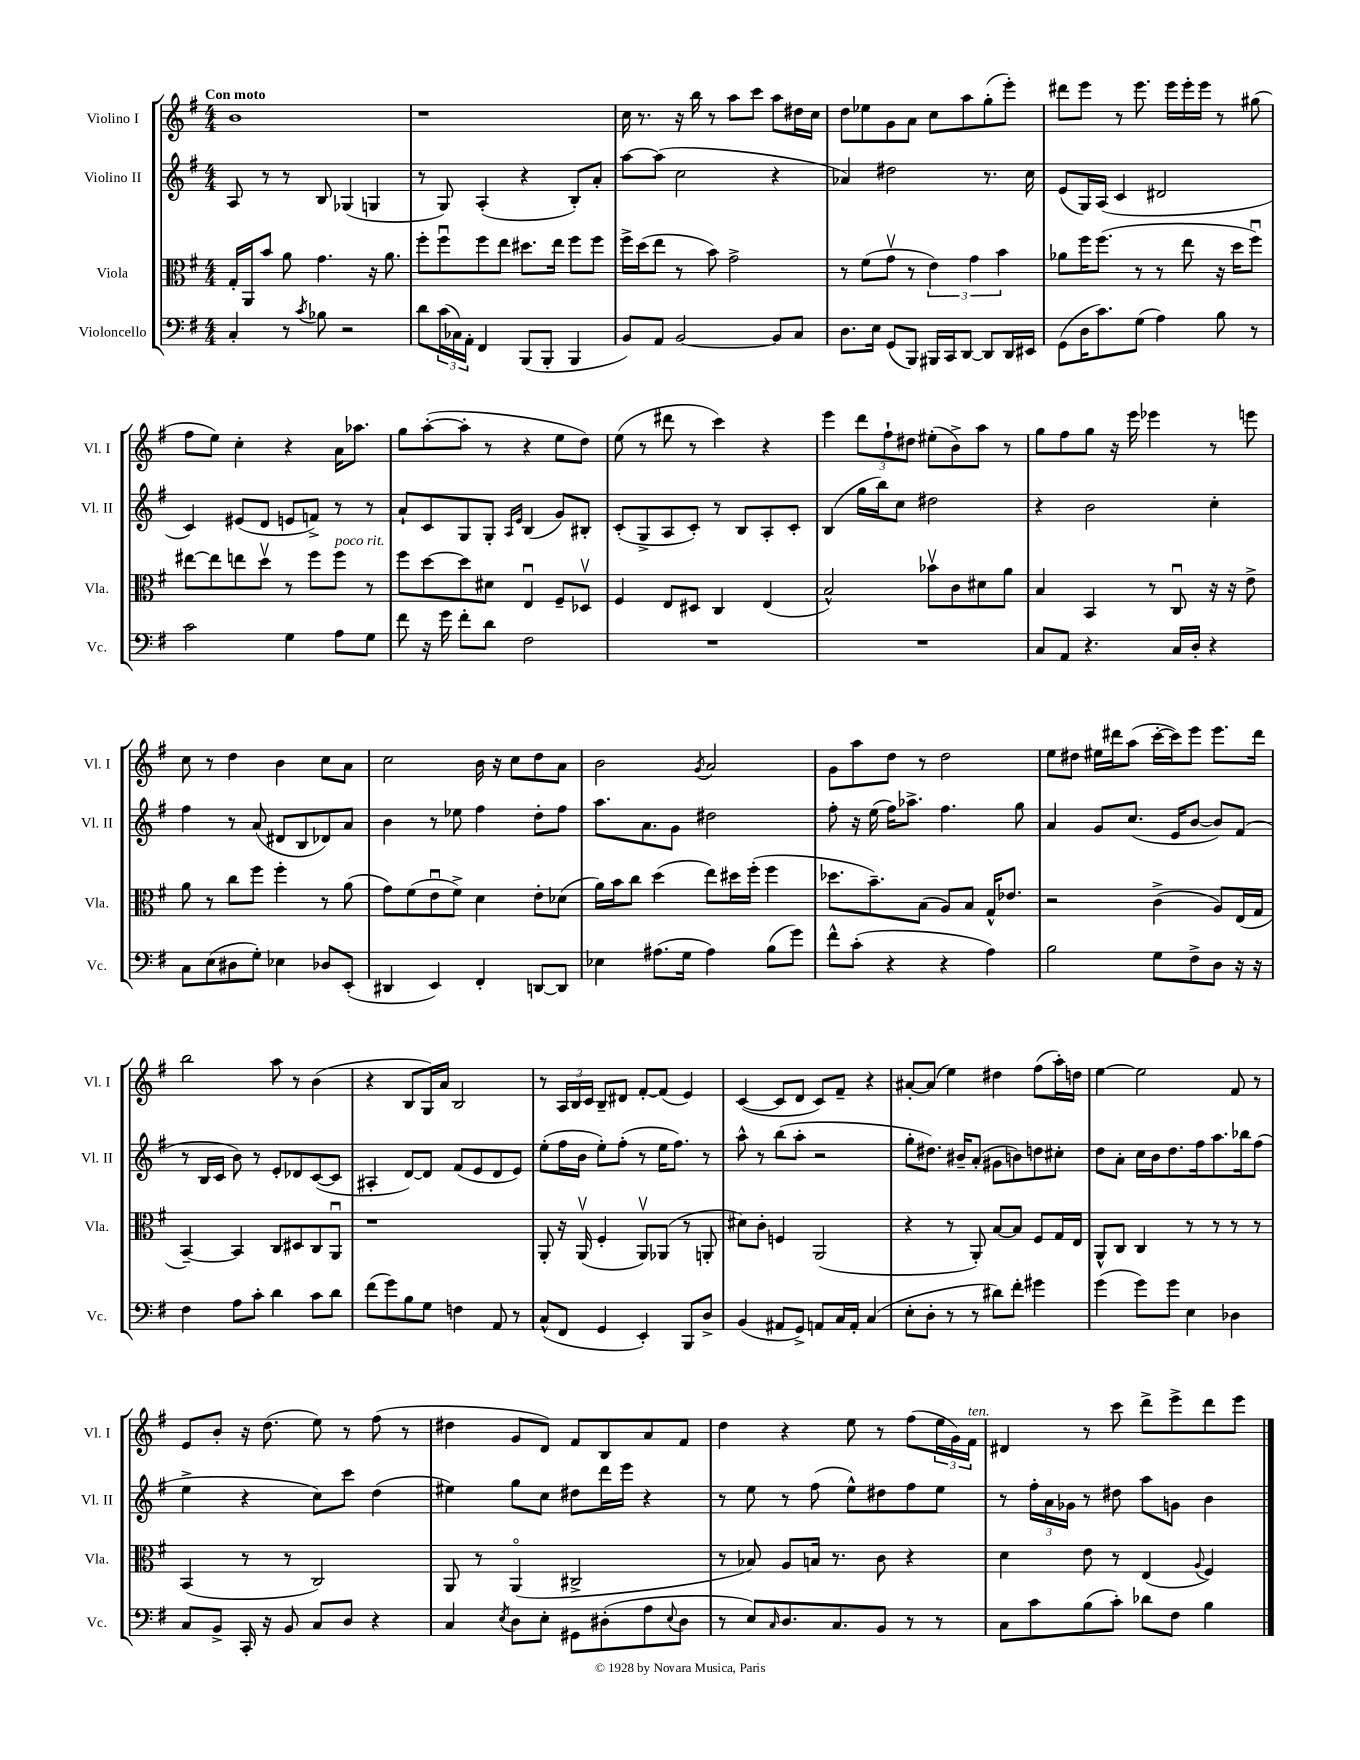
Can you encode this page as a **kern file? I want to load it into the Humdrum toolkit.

**kern	**kern	**kern	**kern
*part4	*part3	*part2	*part1
*staff4	*staff3	*staff2	*staff1
*I"Violoncello	*I"Viola	*I"Violino II	*I"Violino I
*I'Vc.	*I'Vla.	*I'Vl. II	*I'Vl. I
*clefF4	*clefC3	*clefG2	*clefG2
*k[f#]	*k[f#]	*k[f#]	*k[f#]
*M4/4	*M4/4	*M4/4	*M4/4
=1	=1	=1	=1
!	!	!	!LO:TX:a:B:t=Con moto
4C'/	16G'/LL	8A/	1b
.	16AA/J	.	.
.	8b/J	8r	.
8r	8a\	8r	.
8qc/	.	.	.
8B-X\	4.g\	8B/	.
2r	.	(4G-X/	.
.	16r	4Gn/	.
.	8.a\	.	.
=2	=2	=2	=2
8d\L	8ff#'\L	8r	1r
(24c\L	8ff#u\	8G/)	.
24C-X\)	.	.	.
24AA'\JJ	.	.	.
4FF#/	8ff#\	(4A'/	.
.	8ee\J	.	.
(8BBB/L	8.dd#X\L	4r	.
8BBB'/J	.	.	.
.	16ee\Jk	.	.
4BBB/	8ff#\L	8B'/L)	.
.	8ff#\J	8a'/J	.
=3	=3	=3	=3
8BB/L)	16ff#^\LL	[8aa\L	16cc\
.	(16dd\J	.	8.r
8AA/J	8ee\J	(8aa\J]	.
[2BB/	8r	2cc\	16r
.	.	.	16bb\
.	8b\)	.	8r
.	2g^\	.	8aa\L
.	.	.	8ccc\J
8BB/L]	.	4r	8aa\L
8C/J	.	.	16dd#X\L
.	.	.	16cc\JJ
=4	=4	=4	=4
8.D\L	8r	4a-X/)	8dd\L
.	(8f#\L	.	8ee-X\
16E\Jk	.	.	.
(8GG/L	8gv\J	2dd#X\	8g\
8BBB/J)	8r	.	8a\J
16BBB#X/LL	6e\)	.	8cc\L
16CC/J	.	.	.
[8DD/J	.	.	8aa\
.	6g\	.	.
8DD/L]	.	8.r	(8gg'\
.	6b\	.	.
16DD/L	.	.	8eee'\J)
16EE#X/JJ	.	16cc\	.
=5	=5	=5	=5
(8GG\L	8a-X\L	(8e/L	8ddd#X\L
16D\K	16ff#\K	16G/L)	8eee\J
8.c\)	(8.ff#\J	(16A/JJ	.
.	.	4c/	8r
(8G\J	8r	.	8.eee\
4A\)	8r	2d#X/	.
.	.	.	16eee\LL
.	8ee\	.	16eee'\
.	.	.	16eee\JJ
8B\	16r	.	8r
.	16dd\KL	.	.
8r	8ff#u\J)	.	(8gg#X\
!!LO:LB:g=z
=6	=6	=6	=6
2c\	[8ee#X\L	4c/)	8ff#\L
.	8ee#\]	.	8ee\J)
.	8een\	(8e#X/L	4cc'\
.	8ddv\J	8d/J	.
4G\	8r	8en/L	4r
.	8ff#\L	8fn^/J)	.
!	!LO:TX:a:i:t=poco rit.	!	!
8A\L	8ff#\J	8r	16a\KL
.	.	.	8.aa-X\J
8G\J	8r	8r	.
=7	=7	=7	=7
8f#\	8ff#\L	8a`/L	8gg\L
16r	[8dd\	8c/	([8aa'\
16g\	.	.	.
8f#'\L	8dd\]	8G/	8aa'\J]
8d\J	8d#X\J	8G'/J	8r
.	.	16qqA/LL	.
.	.	16qqe/JJ	.
2F#\	4Eu/	(4B/	4r
.	8F#~/L	8g/L)	8ee\L
.	8D-Xv/J	8B#X'/J	8dd\J)
=8	=8	=8	=8
1r	4F#/	(8c'/L	(8ee\
.	.	8G^/	8r
.	8E/L	8A/	8ddd#X\
.	8D#X/J	8c'/J)	8r
.	4C/	8r	4ccc\)
.	.	8B/L	.
.	(4E/	8A'/	4r
.	.	8c'/J	.
=9	=9	=9	=9
1r	2B^^/)	(4B/	4eee\
.	.	16gg\LL	12ddd\L
.	.	16bb\J)	.
.	.	.	12ff#`\
.	.	8cc\J	.
.	.	.	12dd#X\J
.	8b-Xv\L	2dd#X\	(8ee#X'\L
.	8c\	.	8b^\)
.	8d#X\	.	8aa\J
.	8a\J	.	8r
=10	=10	=10	=10
8C/L	4B/	4r	8gg\L
8AA/J	.	.	8ff#\
4.r	4BB/	2b\	8gg\J
.	.	.	16r
.	.	.	16eee\
.	8r	.	4eee-X\
16C/LL	8Cu/	.	.
16D'/JJ	.	.	.
4r	16r	4cc'\	8r
.	16r	.	.
.	8e^\	.	8eeen\
!!LO:LB:g=z
=11	=11	=11	=11
8C\L	8a\	4ff#\	8cc\
(8E\	8r	.	8r
8D#X\	8cc\L	8r	4dd\
8G'\J)	8ff#\J	(8a/	.
4E-X\	4ff#'\	8d#X/L	4b\
.	.	8B/	.
8D-X/L	8r	8d-X/)	8cc\L
(8EE'/J	(8a\	8a/J	8a\J
=12	=12	=12	=12
4DD#X/	8g\L)	4b\	2cc\
.	(8f#\	.	.
4EE/)	8eu\	8r	.
.	8f#^\J)	8ee-X\	.
4FF#'/	4d\	4ff#\	16b\
.	.	.	16r
.	.	.	8cc\L
[8DDn/L	8e'\L	8dd'\L	8dd\
8DD/J]	(8d-X\J	8ff#\J	8a\J
=13	=13	=13	=13
4E-X\	16a\LL)	8.aa\L	2b\
.	16b\J	.	.
.	8cc\J	.	.
.	.	8.a\	.
(8.A#X\L	(4dd\	.	.
.	.	8g\J	.
16G\Jk	.	.	.
.	.	.	8qg/
4A#\)	8ee\L)	2dd#X\	2a/
.	16dd#X\L	.	.
.	(16ff#'\JJ	.	.
(8B\L	4ff#\	.	.
8g\J)	.	.	.
=14	=14	=14	=14
8f#^^\L	8.dd-X\L	8ff#'\	8g\L
(8c'\J	.	16r	8aa\
.	8.b~\)	(16ee\	.
4r	.	16ff#\KL)	8dd\J
.	.	8.aa-X^\J	.
.	(8B\J	.	8r
4r	8A/L)	4.ff#\	2dd\
.	8B/J	.	.
4A\)	16G^^/KL	.	.
.	8.e-X/J	.	.
.	.	8gg\	.
=15	=15	=15	=15
2B\	2r	4a/	8ee\L
.	.	.	8dd#X\J
.	.	8g/L	16ee#X\LL
.	.	.	16ddd#X\J
.	.	(8.cc/J	(8aa\J
8G\L	(4c^\	.	[16ccc'\LL
.	.	16e/KL	16ccc\J])
8F#^\	.	[8b/J	8eee\J
8D\J	8A/L)	8b/L])	8.eee\L
16r	(16E/L	(8f#/J	.
16r	16G/JJ	.	16ddd#\Jk
!!LO:LB:g=z
=16	=16	=16	=16
4F#\	[4BB~/)	8r	2bb\
.	.	16B/LL	.
.	.	16c/JJ	.
8A\L	4BB/]	8b\)	.
8c'\J	.	8r	.
4d\	8C/L	8e'/L	8aa\
.	8D#X/	8d-X/	8r
8c\L	8C/	([8c/	(4b\
8d\J	8AAu/J	8c/J]	.
=17	=17	=17	=17
(8f#\L	1r	4A#X'/	4r
8g\)	.	.	.
8B\	.	[8d/L)	8B/L
8G\J	.	8d/J]	16G/L)
.	.	.	16a/JJ
4Fn\	.	(8f#/L	2B/
.	.	8e/	.
8AA/	.	8d/	.
8r	.	8e/J)	.
=18	=18	=18	=18
(8C^^/L	8AA'/	(8ee'\L	8r
8FF#/J	16r	16ff#\L	24A/LL
.	.	.	24B/
.	(16AAv/	16b\JJ	.
.	.	.	24c/JJ
4GG/	4F#'/	8ee'\L)	8B~/L
.	.	(8ff#'\J	8d#X/J
4EE'/)	8AAv/L)	8r	[8f#'/L
.	(8AA-X/J	16ee\KL	(8f#/J]
.	.	8.ff#\J)	.
8BBB/L	8r	.	4e/)
8D^/J	8AAn'/	8r	.
=19	=19	=19	=19
(4BB/	8d#X\L)	8aa^^\	([4c/
.	8c'\J	8r	.
8AA#X/L	4Fn/	(8bb\L	8c/L]
8GG^/J)	.	8aa'\J	8d/J
8AAn/L	(2AA/	2r	8c/L)
16C/L	.	.	8f#~/J
16AA'/JJ	.	.	.
(4C/	.	.	4r
=20	=20	=20	=20
8E'\L	4r	8gg'\L	[8a#X'/L
8D'\J	.	8.dd#X\J)	(8a#/J]
8r	8r	.	4ee\)
.	.	16b#X~/KL	.
8r	8AA'/)	(8a'/J	.
8d#X\L)	[8B/L	8g#X\L	4dd#X\
8f#'\J	8B/J]	8bn\)	.
4g#X\	8F#/L	8ddn\	(8ff#\L
.	16G/L	8cc#X'\J	16aa'\L)
.	16E/JJ	.	16ddn\JJ
=21	=21	=21	=21
(4g\	8AA^^/L	8dd\L	[4ee\
.	8C/J	8a'\J	.
8g\L)	4C/	16cc\LL	2ee\]
.	.	16b\J	.
8g\J	.	8.dd\	.
4E\	8r	.	.
.	.	16ff#\k	.
.	8r	8.aa\	.
4D-X\	8r	.	8f#/
.	.	16bb-X\k	.
.	8r	(8ff#\J	8r
!!LO:LB:g=z
=22	=22	=22	=22
8C/L	(4BB/	4ee^\	8e/L
8BB^/J	.	.	8b'/J
16CC'/	8r	4r	16r
16r	.	.	(8.dd\
8BB/	8r	.	.
8C/L	2C/)	8cc\L)	8ee\)
8D/J	.	8ccc\J	8r
4r	.	(4dd\	(8ff#\
.	.	.	8r
=23	=23	=23	=23
4C/	8AA/	4ee#X\)	4dd#X\
.	8r	.	.
8qE/	.	.	.
8D\L	(4AA/	8gg\L	8g/L
8E'\J	.	8cc\J	8d/J)
8GG#X\L	2C#X^/	8dd#X\L	8f#/L
(8D#X'\	.	16ddd\L	8B/
.	.	16eee\JJ	.
8A\	.	4r	8a/
8qqE/	.	.	.
8D#\J	.	.	8f#/J
=24	=24	=24	=24
8r	8r	8r	4dd\
8E/L)	8B-X/)	8ee\	.
16qqC/	.	.	.
8.D/	8A/L	8r	4r
.	16Bn/Jk	(8ff#\	.
8.C/	8.r	.	.
.	.	8ee^^\L)	8ee\
8BB/J	8c\	8dd#X\	8r
8r	4r	8ff#\	(8ff#\L
8r	.	8ee\J	24ee\L
.	.	.	24g\)
!	!	!	!LO:TX:a:i:t=ten.
.	.	.	24f#\JJ
=25	=25	=25	=25
8C\L	4d\	8r	4d#X/
8c\	.	24ff#'\LL	.
.	.	24a\	.
.	.	24g-X\JJ	.
(8B\	8e\	8r	8r
8c'\J)	8r	8dd#X\	8ccc\
8d-X\L	(4E/	8aa\L	8ddd^\L
8F#\J	.	8gn\J	8eee^\
.	8qqA/	.	.
4B\	4F#/)	4b\	8ddd\
.	.	.	8eee\J
==	==	==	==
*-	*-	*-	*-
